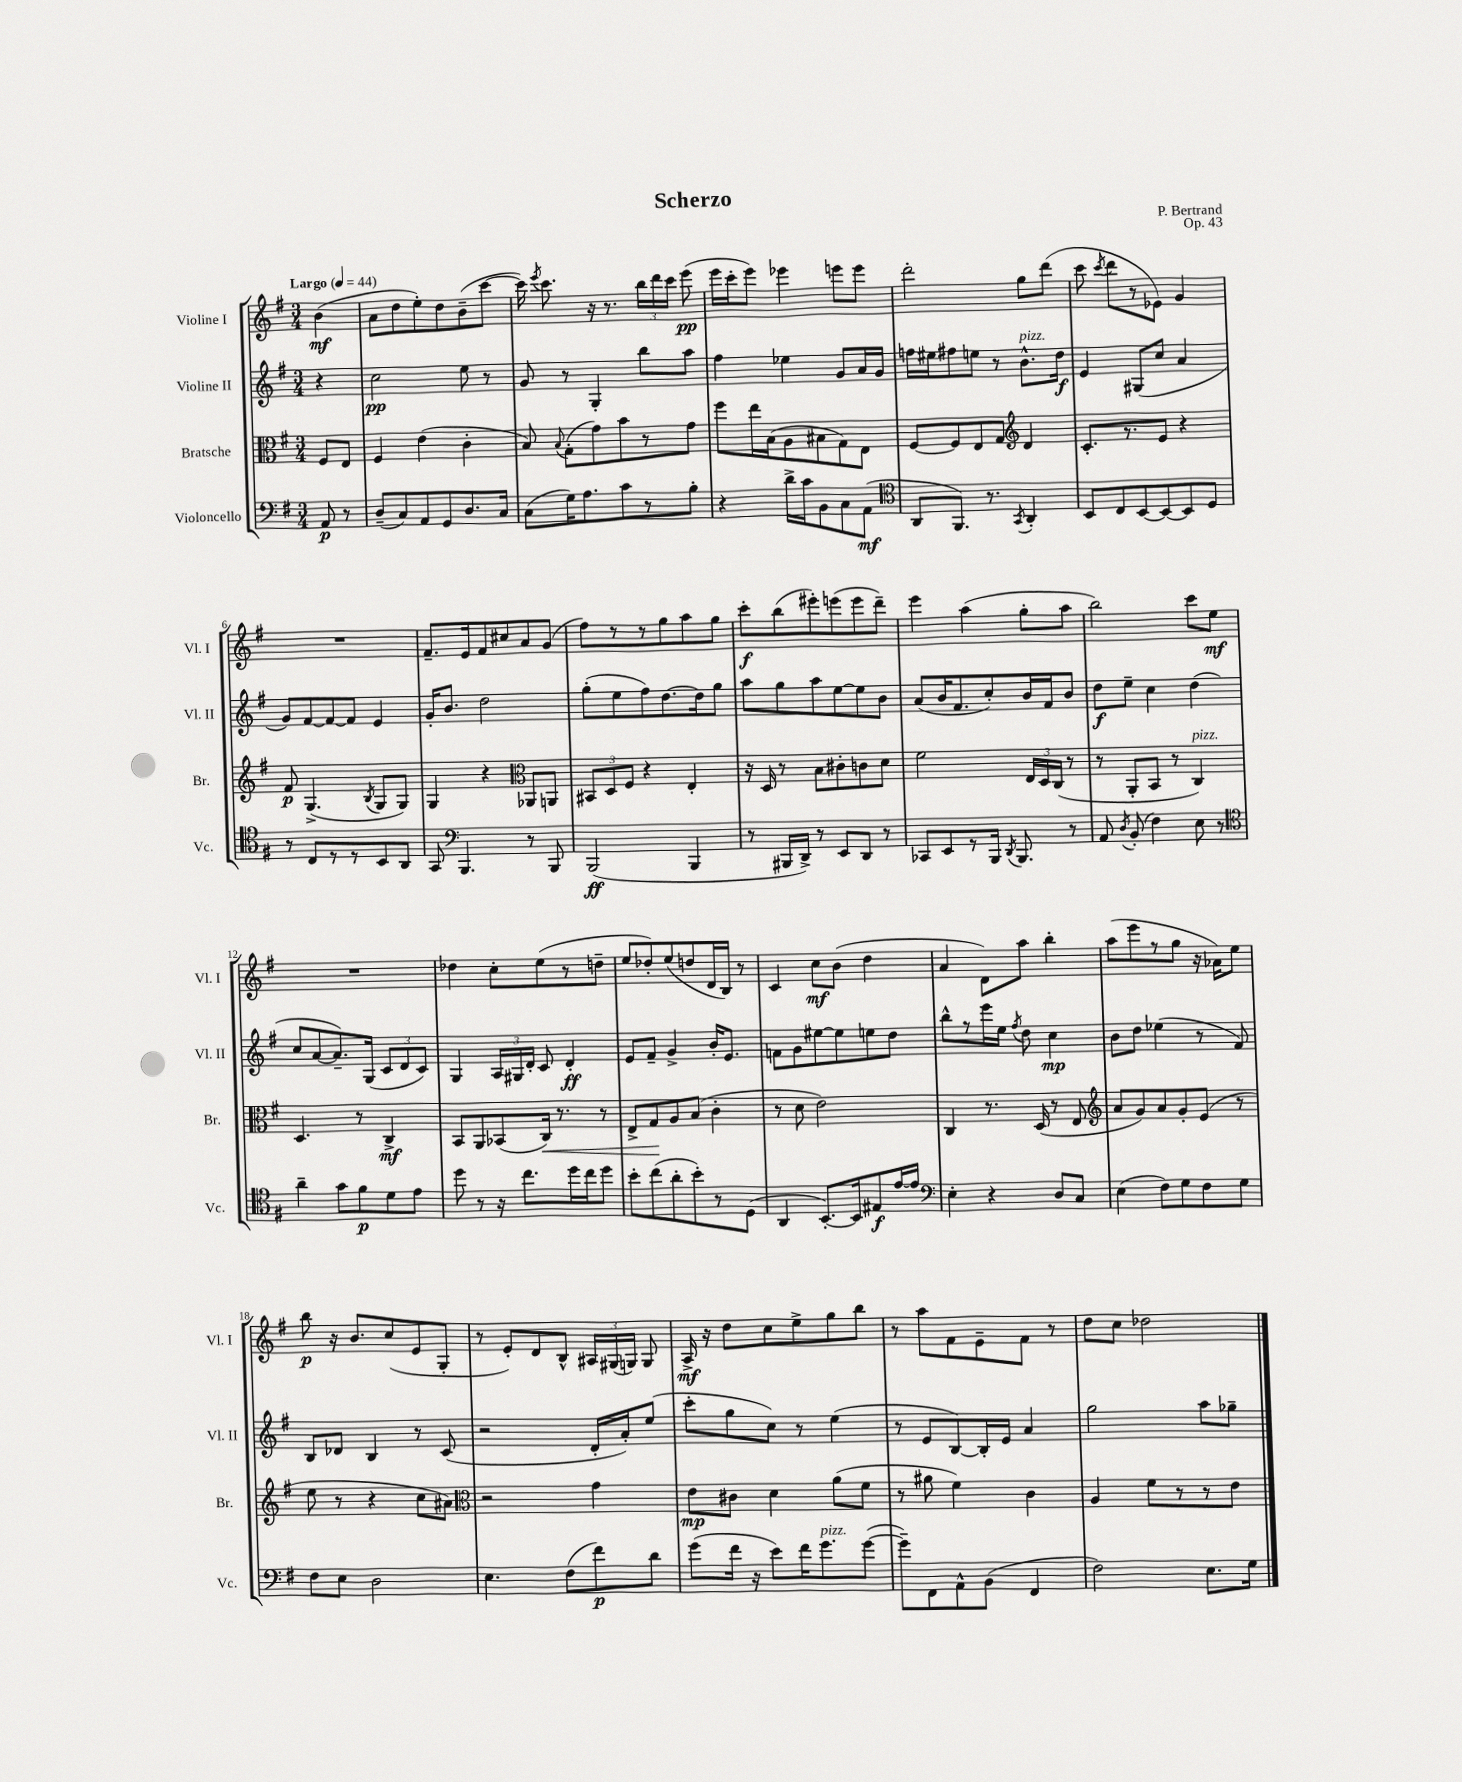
\header { title = "Scherzo" composer = "P. Bertrand" opus = "Op. 43" }
<<
\new StaffGroup <<
\new Staff = "s0" \with { instrumentName = "Violine I" shortInstrumentName = "Vl. I" } {
    \clef treble \key g \major \numericTimeSignature \time 3/4 \partial 4 \tempo "Largo" 4 = 44
    \autoBeamOff b'4\mf( |
    a'8[ d''8 e''8-.) d''8 b'8--( c'''8]~ |
    c'''16) \acciaccatura { e'''8 } c'''8. r16 r8. \tuplet 3/2 { b''16[ d'''16 c'''16] } e'''8\pp( |
    e'''16[ c'''16-. e'''8]) ees'''4 e'''8[ e'''8] |
    d'''2-. g''8[ d'''8]( |
    c'''8 \acciaccatura { c'''8 } d'''8[ r8 ees'8]) g'4 |
    R2. |
    fis'8.[-- e'16 fis'8 cis''8 a'8 g'8]( |
    fis''8[) r8 r8 g''8 a''8 g''8] |
    c'''8[-.\f b''8( eis'''8-.) e'''8( e'''8 d'''8]--) |
    e'''4 a''4( g''8[-. a''8] |
    b''2) c'''8[ e''8]\mf |
    R2. |
    des''4 c''8[-. e''8( r8 d''8]-- |
    e''8[ des''8-.) e''8( d''8 d'16 b16]) r8 |
    c'4 c''8[\mf b'8]( d''4 |
    a'4 d'8[) a''8] b''4-. |
    a''8[( e'''8 r8 g''8] r16 aes'16[) e''8] |
    b''8\p r16 b'8.[ c''8( e'8 g8]-. |
    r8 e'8[-.) d'8 b8]-^ \tuplet 3/2 { ais16[ gis16( g16]) } g8 |
    a16->\mf r16 d''8[ c''8 e''8-> g''8 b''8] |
    r8 a''8[ fis'8 e'8-- fis'8] r8 |
    d''8[ c''8] des''2 \bar "|." |
}
\new Staff = "s1" \with { instrumentName = "Violine II" shortInstrumentName = "Vl. II" } {
    \clef treble \key g \major \numericTimeSignature \time 3/4 \partial 4
    \autoBeamOff r4 |
    c''2\pp e''8 r8 |
    g'8 r8 g4-. b''8[ a''8] |
    fis''4 ees''4 g'8[ a'16 g'16] |
    f''16[ eis''16 fis''8 e''8] r8 b'8.[-^^\markup { \italic "pizz." } d''16]\f |
    e'4 gis8[( c''8] a'4 |
    g'8[) fis'8~ fis'8~ fis'8] e'4 |
    g'16[-. b'8.] d''2 |
    g''8[-.( e''8 fis''8) d''8.~ d''16 g''8] |
    a''8[ g''8 a''8 e''8~ e''8 b'8] |
    a'8[( b'16 fis'8. c''8-.) b'16 fis'16 b'8] |
    d''8[\f e''8]-- c''4 d''4( |
    c''8[ a'8~ a'8.--) g16]( \tuplet 3/2 { c'8[ d'8 c'8]) } |
    g4 \tuplet 3/2 { a16[ gis16 d'16]-. } c'8 d'4-.\ff |
    e'8[ fis'8]-- g'4-> b'16[-. e'8.] |
    f'8[ g'8 eis''8~ eis''8 e''8 d''8] |
    b''8[-^ r8 e'''16 e''16] \acciaccatura { fis''8 } d''8 c''4\mp |
    b'8[ d''8] ees''4( r8 fis'8) |
    b8[ des'8] b4 r8 c'8( |
    r2 d'16[-. a'16-.) e''8]( |
    c'''8[-. g''8 c''8]) r8 e''4( |
    r8 e'8[ b8~) b16-. e'16] a'4 |
    g''2 a''8[ ges''8]-- \bar "|." |
}
\new Staff = "s2" \with { instrumentName = "Bratsche" shortInstrumentName = "Br." } {
    \clef alto \key g \major \numericTimeSignature \time 3/4 \partial 4
    \autoBeamOff fis8[ e8] |
    fis4 e'4( c'4-. |
    b8) \appoggiatura { b8 } g8[-.( g'8) b'8 r8 g'8] |
    fis''8[ e''16 b16( a8 bis8 g8) e8] |
    fis8[~ fis8 e8 g8] \clef treble d'4 |
    c'8.[-. r8. e'8] r4 |
    fis'8\p g4.->( \acciaccatura { b8 } g8[ g8]) |
    g4 r4 \clef alto aes,8[ a,8] |
    \tuplet 3/2 { bis,8[ d8 fis8] } r4 e4-. |
    r16 d16 r8 b8[ cis'8-. c'8 d'8] |
    fis'2 \tuplet 3/2 { e16[ d16 c16]( } r8 |
    r8 a,8[-. b,8] r8 c4^\markup { \italic "pizz." }) |
    d4. r8 c4->\mf |
    b,8[ a,8 bes,8( c16]\<) r8. r8 |
    e8[-> g8\! a8 b8]( c'4-. |
    r8 d'8 e'2) |
    c4 r8. d16( r8 e8 |
    \clef treble a'8[ g'8) a'8 g'8-. e'8]( r8 |
    e''8 r8 r4 c''8[ ais'8]) |
    \clef alto r2 g'4 |
    e'8[\mp cis'8] d'4 a'8[( fis'8] |
    r8 ais'8 fis'4) c'4 |
    a4 fis'8[ r8 r8 e'8] \bar "|." |
}
\new Staff = "s3" \with { instrumentName = "Violoncello" shortInstrumentName = "Vc." } {
    \clef bass \key g \major \numericTimeSignature \time 3/4 \partial 4
    \autoBeamOff a,8\p r8 |
    d8[--( c8) a,8 g,8 d8. c16] |
    c8[( g16) a8. c'8 r8 b8]-. |
    r4 d'16[-> c'16 b,8 c8 a,8]\mf( |
    \clef tenor a,8[ fis,8.]) r8. \acciaccatura { g,8 } a,4-. |
    b,8[ c8 b,8~ b,8~ b,8 d8] |
    r8 c8[ r8 r8 b,8 a,8] |
    g,8 \clef bass b,,4. r8 b,,8 |
    b,,2\ff( b,,4 |
    r8 bis,,16[ d,16]->) r8 e,8[ d,8] r8 |
    ces,8[ e,8 r8 b,,16] \acciaccatura { d,8 } b,,8. r8 |
    a,8 \acciaccatura { d8 } b,8-.( fis4) e8 r8 |
    \clef tenor a'4-- g'8[ fis'8\p d'8 e'8] |
    d''8 r8 r16 c''8.[ d''16 c''16 d''8] |
    b'8[-. c''8( a'8-. b'8-.) r8 d8]( |
    a,4 b,8.[~-.) b,16 eis8\f e'16~ e'16] |
    \clef bass e4-. r4 d8[ c8] |
    e4( fis8[) g8 fis8 g8] |
    fis8[ e8] d2 |
    e4. fis8[( fis'8\p) d'8] |
    g'8[( fis'16] r16 e'8[) fis'16 g'8.^\markup { \italic "pizz." } g'8]~( |
    g'8[--) fis,8 a,8-^ b,8]( fis,4 |
    fis2) e8.[ g16] \bar "|." |
}
>>
>>
